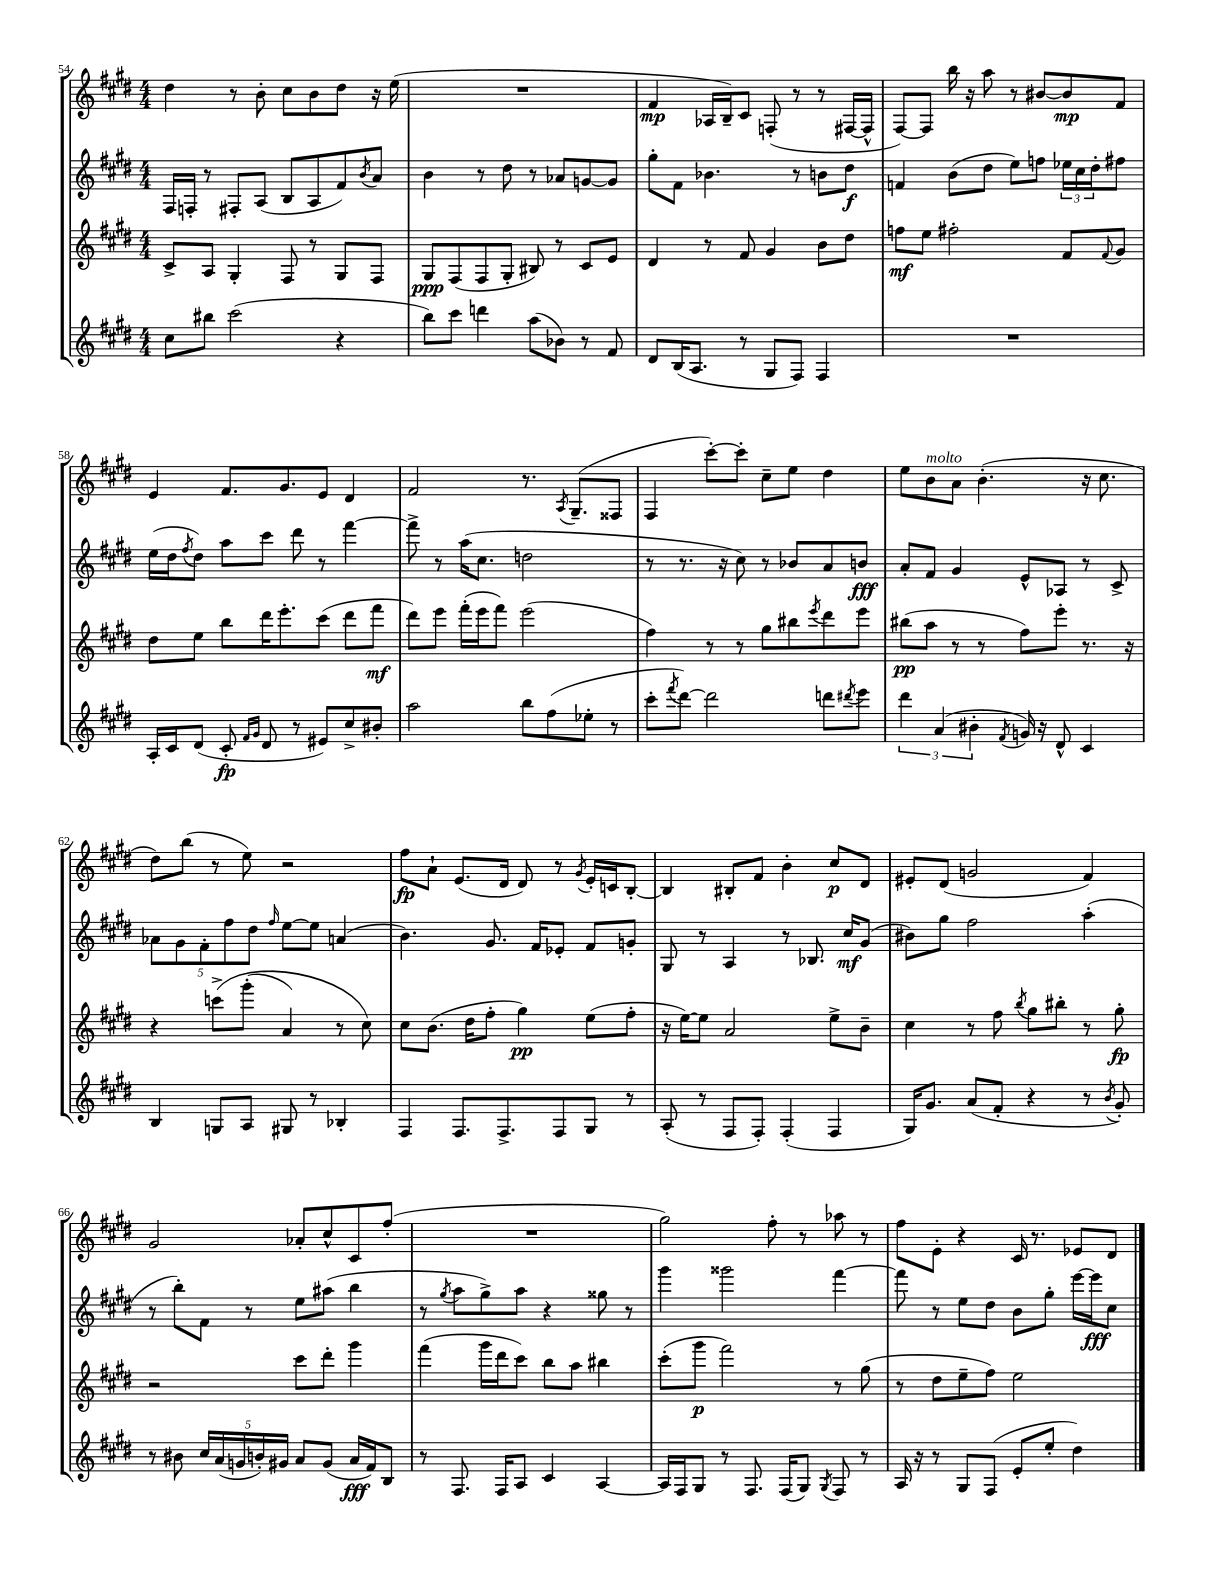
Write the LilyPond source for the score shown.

<<
\new StaffGroup <<
\new Staff = "s0" {
    \clef treble \key e \major \numericTimeSignature \time 4/4
    dis''4 r8 b'8-. cis''8 b'8 dis''8 r16 e''16( |
    R1 |
    fis'4\mp aes16 b16--) cis'8 f8-.( r8 r8 fis16~ fis16-^ |
    fis8~) fis8 b''16 r16 a''8 r8 bis'8~ bis'8\mp fis'8 |
    e'4 fis'8. gis'8. e'8 dis'4 |
    fis'2 r8. \acciaccatura { a8 } gis8.--( fisis8 |
    fis4 cis'''8~-.) cis'''8-. cis''8-- e''8 dis''4 |
    e''8 b'8^\markup { \italic "molto" } a'8 b'4.-.( r16 cis''8. |
    dis''8) b''8( r8 e''8) r2 |
    fis''8\fp a'8-! e'8.( dis'16 dis'8) r8 \acciaccatura { gis'8 } e'16-. c'16 b8~-. |
    b4 bis8-. fis'8 b'4-. cis''8\p dis'8 |
    eis'8-. dis'8( g'2 fis'4) |
    gis'2 aes'8-. cis''8-^ cis'8 fis''8-.( |
    R1 |
    gis''2) fis''8-. r8 aes''8 r8 |
    fis''8 e'8-. r4 cis'16 r8. ees'8 dis'8 \bar "|." |
}
\new Staff = "s1" {
    \clef treble \key e \major \numericTimeSignature \time 4/4
    fis16 f16-. r8 fis8-. a8( b8 a8 fis'8) \acciaccatura { b'8 } a'8 |
    b'4 r8 dis''8 r8 aes'8 g'8~ g'8 |
    gis''8-. fis'8 bes'4. r8 b'8 dis''8\f |
    f'4 b'8( dis''8 e''8) f''8 \tuplet 3/2 { ees''16 cis''16 dis''16-. } fis''8 |
    e''16( dis''16 \acciaccatura { fis''8 } dis''8) a''8 cis'''8 dis'''8 r8 fis'''4~ |
    fis'''8-> r8 a''16( cis''8. d''2 |
    r8 r8. r16 cis''8) r8 bes'8 a'8 b'8\fff |
    a'8-. fis'8 gis'4 e'8-^ aes8 r8 cis'8-> |
    \tuplet 5/4 { aes'8 gis'8 fis'8-. fis''8 dis''8 } \grace { fis''16 } e''8~ e''8 a'4( |
    b'4.) gis'8. fis'16 ees'8-. fis'8 g'8-. |
    gis8 r8 a4 r8 bes8. cis''16\mf gis'8( |
    bis'8) gis''8 fis''2 a''4-.( |
    r8 b''8-.) fis'8 r8 e''8 ais''8( b''4 |
    r8 \acciaccatura { gis''8 } a''8 gis''8->) a''8 r4 gisis''8 r8 |
    gis'''4 gisis'''2 fis'''4~ |
    fis'''8 r8 e''8 dis''8 b'8 gis''8-. e'''16~ e'''16\fff cis''8 \bar "|." |
}
\new Staff = "s2" {
    \clef treble \key e \major \numericTimeSignature \time 4/4
    cis'8-> a8 gis4-. fis8 r8 gis8 fis8 |
    gis8\ppp fis8( fis8 gis8-. bis8) r8 cis'8 e'8 |
    dis'4 r8 fis'8 gis'4 b'8 dis''8 |
    f''8\mf e''8 fis''2-. fis'8 \appoggiatura { fis'8 } gis'8 |
    dis''8 e''8 b''8 dis'''16 e'''8.-. cis'''8( dis'''8 fis'''8\mf |
    dis'''8) e'''8 fis'''16-.( e'''16 fis'''8) e'''2( |
    fis''4) r8 r8 gis''8 bis''8 \acciaccatura { e'''8 } dis'''8 e'''8 |
    bis''8\pp( a''8 r8 r8 fis''8) e'''8-. r8. r16 |
    r4 c'''8->\( gis'''8-.( a'4) r8 cis''8\) |
    cis''8 b'8.( dis''16 fis''8-. gis''4\pp) e''8( fis''8-. |
    r16 e''16~) e''8 a'2 e''8-> b'8-- |
    cis''4 r8 fis''8 \acciaccatura { b''8 } gis''8 bis''8-. r8 gis''8-.\fp |
    r2 cis'''8 dis'''8-. gis'''4 |
    fis'''4( gis'''16 dis'''16 cis'''8) b''8 a''8 bis''4 |
    cis'''8-.( gis'''8\p fis'''2) r8 gis''8( |
    r8 dis''8 e''8-- fis''8) e''2 \bar "|." |
}
\new Staff = "s3" {
    \clef treble \key e \major \numericTimeSignature \time 4/4
    cis''8 bis''8 cis'''2( r4 |
    b''8) cis'''8 d'''4 a''8( bes'8) r8 fis'8 |
    dis'8 b16( a8. r8 gis8 fis8) fis4 |
    R1 |
    a16-. cis'16 dis'8( cis'8-.\fp \grace { fis'16 gis'16 } dis'8 r8 eis'8) cis''8-> bis'8-. |
    a''2 b''8 fis''8( ees''8-. r8 |
    cis'''8-. \acciaccatura { fis'''8 } dis'''8~) dis'''2 d'''8 \acciaccatura { dis'''8 } e'''8 |
    \tuplet 3/2 { dis'''4 a'4( bis'4-. } \acciaccatura { fis'8 } g'16) r16 dis'8-^ cis'4 |
    b4 g8 a8 gis8 r8 bes4-. |
    fis4 fis8. fis8.-> fis8 gis8 r8 |
    a8-.( r8 fis8 fis8-.) fis4-.( fis4 |
    gis16) gis'8. a'8( fis'8-. r4 r8 \acciaccatura { b'8 } gis'8-.) |
    r8 bis'8 \tuplet 5/4 { cis''16 a'16( g'16 b'16-.) gis'16 } a'8 gis'8( a'16\fff fis'16) b8 |
    r8 fis8. fis16 a8 cis'4 a4~ |
    a16 fis16 gis8 r8 fis8. fis16( gis8) \acciaccatura { gis8 } fis8 r8 |
    a16 r16 r8 gis8 fis8( e'8-. e''8-. dis''4) \bar "|." |
}
>>
>>
\layout { \context { \Score currentBarNumber = #54 } }
